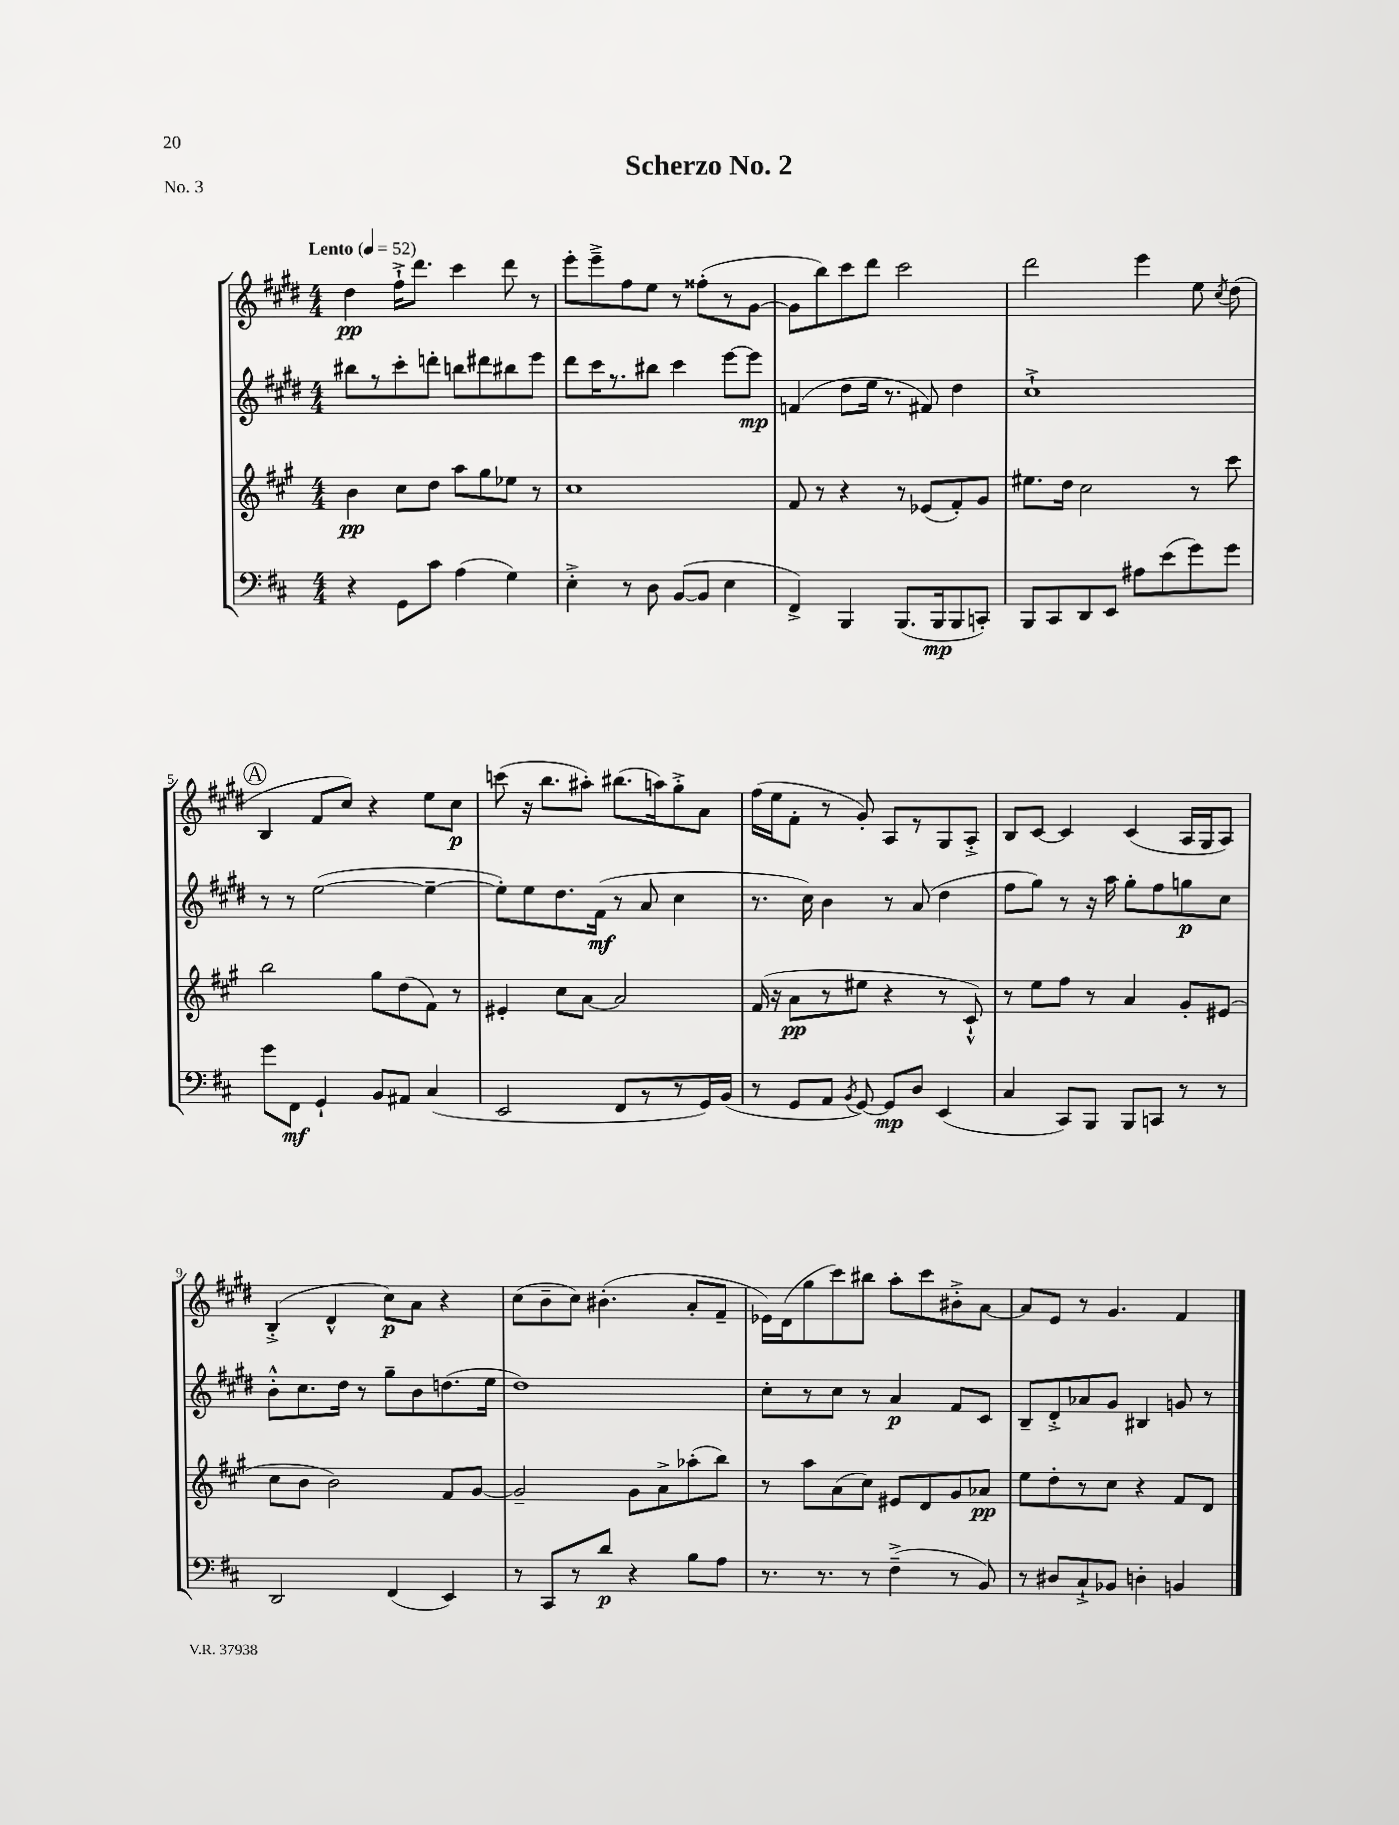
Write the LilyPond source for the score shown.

\header { title = "Scherzo No. 2" piece = "No. 3" }
<<
\new StaffGroup <<
\new Staff = "s0" {
    \clef treble \key e \major \numericTimeSignature \time 4/4 \tempo "Lento" 4 = 52
    \autoBeamOff dis''4\pp fis''16[-!-> dis'''8.] cis'''4 dis'''8 r8 |
    e'''8[-. e'''8---> fis''8 e''8] r8 fisis''8[-.( r8 gis'8]~ |
    gis'8[ b''8) cis'''8 dis'''8] cis'''2 |
    dis'''2 e'''4 e''8 \acciaccatura { cis''8 } dis''8( |
    \mark \markup { \circle "A" } b4 fis'8[ cis''8]) r4 e''8[ cis''8]\p |
    c'''8( r16 b''8.[ ais''8]-.) bis''8.[( a''16) gis''8-.-> a'8] |
    fis''16[( e''16 fis'8]-. r8 gis'8-.) a8[ r8 gis8 a8]-.-> |
    b8[ cis'8]~ cis'4 cis'4( a16[ gis16 a8]) |
    b4-.->( dis'4-^ cis''8[\p) a'8] r4 |
    cis''8[( b'8-- cis''8]) bis'4.-.( a'8[-. fis'8]-- |
    ees'16[) dis'16( gis''8 cis'''8) bis''8] a''8[-. cis'''8 bis'8-.-> a'8]~ |
    a'8[ e'8] r8 gis'4. fis'4 \bar "|." |
}
\new Staff = "s1" {
    \clef treble \key e \major \numericTimeSignature \time 4/4
    \autoBeamOff bis''8[ r8 cis'''8-. d'''8]-. b''8[ dis'''8 bis''8 e'''8] |
    dis'''8[ cis'''16 r8. bis''8] cis'''4 e'''8[~ e'''8]\mp |
    f'4( dis''8[ e''16] r8. fis'8) dis''4 |
    cis''1-!-> |
    \mark \markup { \circle "A" } r8 r8 e''2~( e''4~-- |
    e''8[-.) e''8 dis''8. fis'16]\mf( r8 a'8 cis''4 |
    r8. cis''16) b'4 r8 a'8( dis''4 |
    fis''8[ gis''8]) r8 r16 a''16 gis''8[-. fis''8 g''8\p cis''8] |
    b'8[-.-^ cis''8. dis''16] r8 gis''8[-- b'8 d''8.( e''16] |
    dis''1) |
    cis''8[-. r8 cis''8] r8 a'4\p fis'8[ cis'8] |
    b8[-- dis'8-.-> aes'8 gis'8] bis4 g'8 r8 \bar "|." |
}
\new Staff = "s2" {
    \clef treble \key a \major \numericTimeSignature \time 4/4
    \autoBeamOff b'4\pp cis''8[ d''8] a''8[ gis''8 ees''8] r8 |
    cis''1 |
    fis'8 r8 r4 r8 ees'8[( fis'8-.) gis'8] |
    eis''8.[ d''16] cis''2 r8 cis'''8 |
    \mark \markup { \circle "A" } b''2 gis''8[ d''8( fis'8]) r8 |
    eis'4-. cis''8[ a'8]~ a'2 |
    fis'16( r16 a'8[\pp r8 eis''8] r4 r8 cis'8-!-^) |
    r8 e''8[ fis''8] r8 a'4 gis'8[-. eis'8]( |
    cis''8[ b'8] b'2) fis'8[ gis'8]~ |
    gis'2-- gis'8[ a'8-> aes''8-.( b''8]) |
    r8 a''8[ a'8( cis''8]) eis'8[ d'8 gis'8 aes'8]\pp |
    e''8[ d''8-. r8 cis''8] r4 fis'8[ d'8] \bar "|." |
}
\new Staff = "s3" {
    \clef bass \key d \major \numericTimeSignature \time 4/4
    \autoBeamOff r4 g,8[ cis'8] a4( g4) |
    e4-.-> r8 d8 b,8[~( b,8] e4 |
    fis,4->) b,,4 b,,8.[( b,,16\mp b,,8 c,8]-.) |
    b,,8[ cis,8 d,8 e,8] ais8[ e'8( g'8) g'8] |
    \mark \markup { \circle "A" } g'8[ fis,8]\mf g,4-! b,8[ ais,8] cis4( |
    e,2 fis,8[ r8 r8 g,16) b,16]( |
    r8 g,8[ a,8] \acciaccatura { b,8 } g,8~) g,8[\mp d8] e,4( |
    cis4 cis,8[) b,,8] b,,8[ c,8] r8 r8 |
    d,2 fis,4( e,4) |
    r8 cis,8[ r8 d'8]\p r4 b8[ a8] |
    r8. r8. r8 fis4--->( r8 b,8) |
    r8 dis8[ cis8-!-> bes,8] d4-. b,4 \bar "|." |
}
>>
>>
